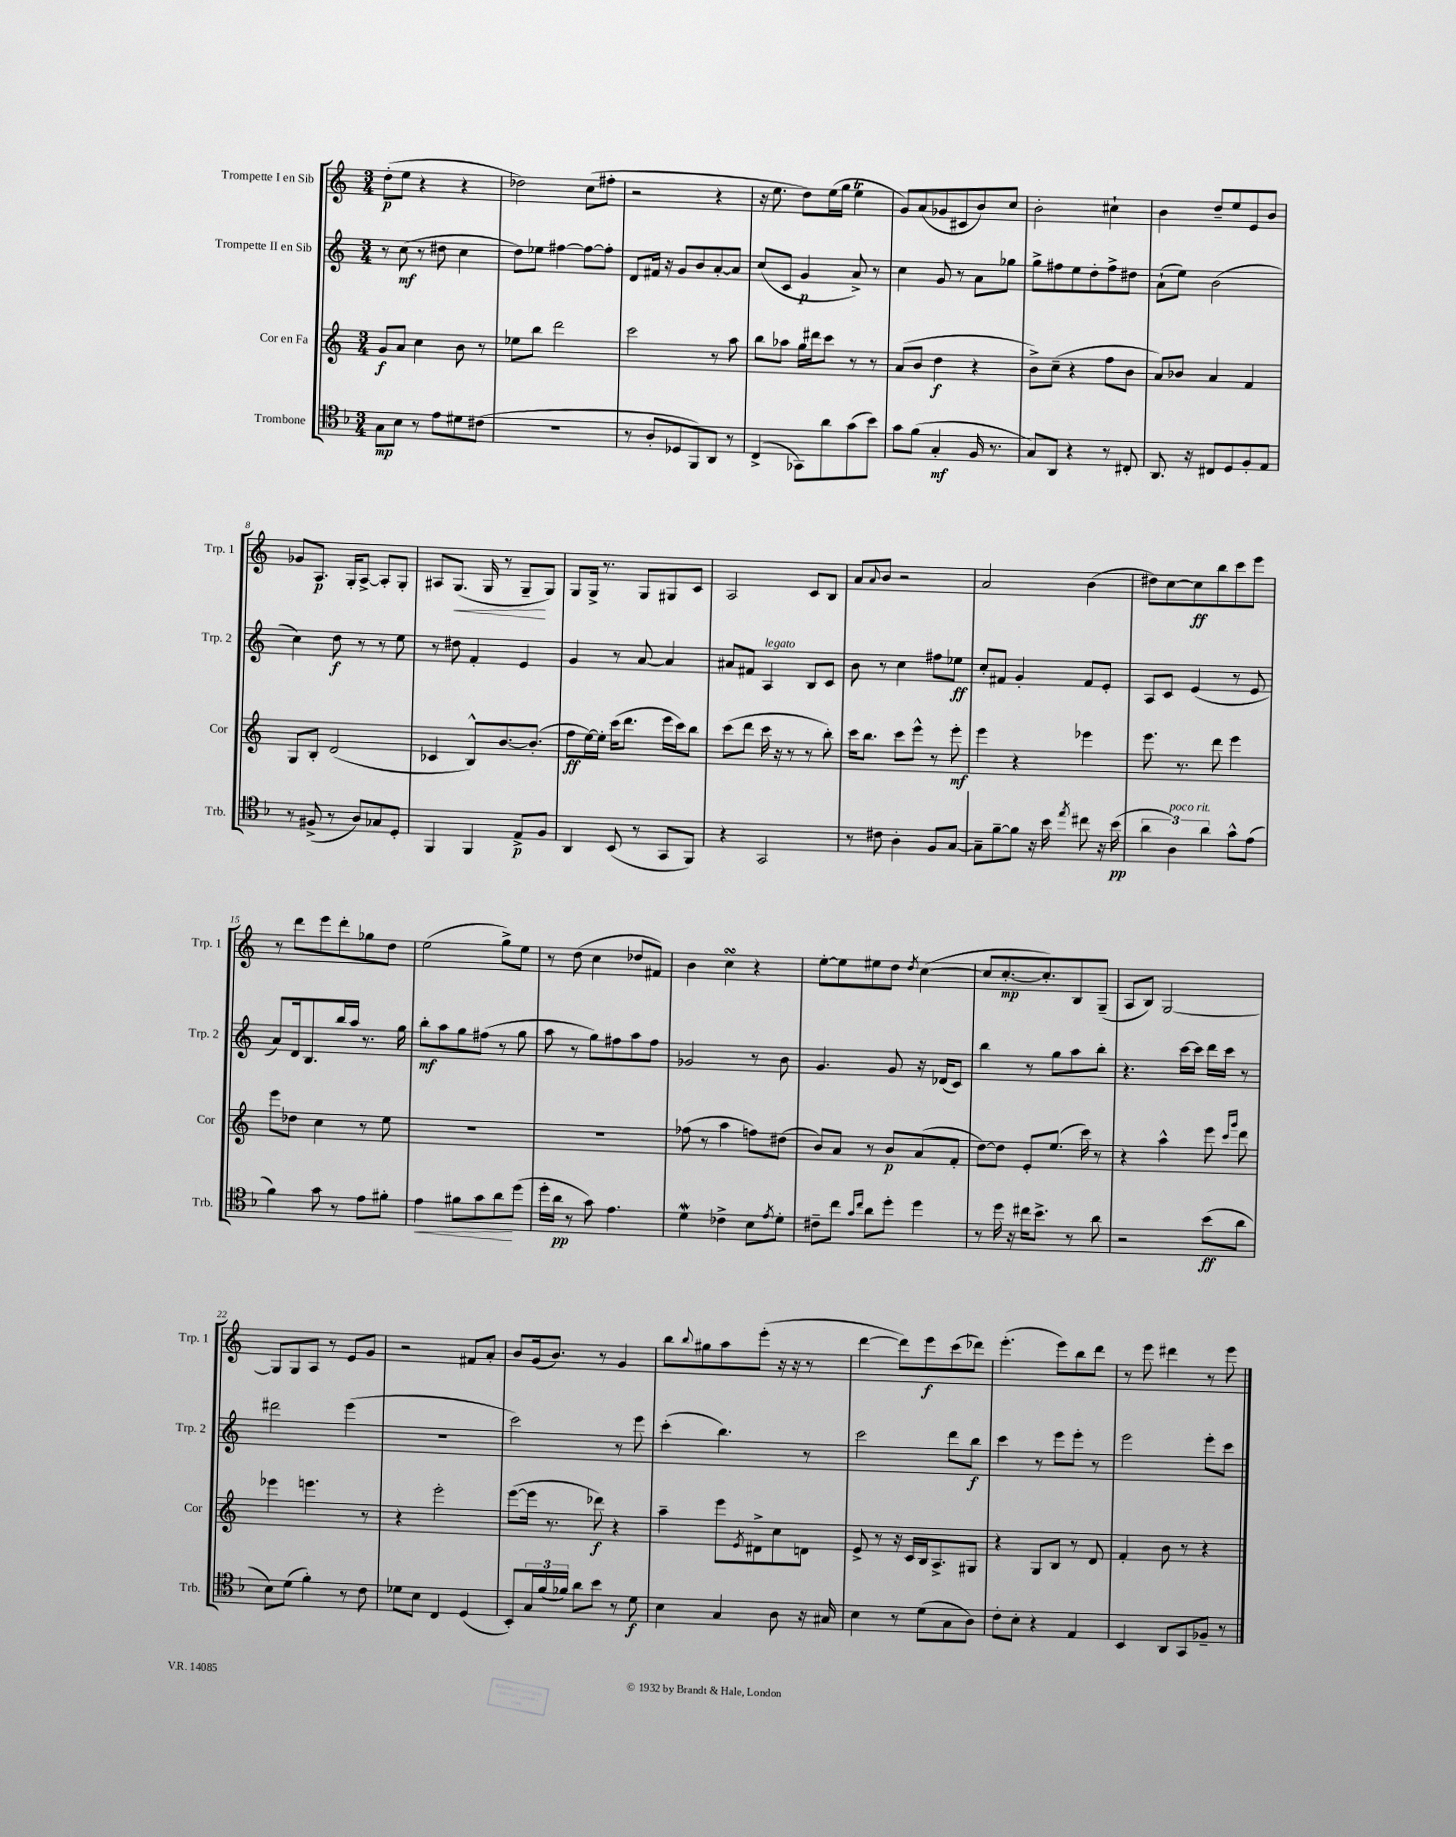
<<
\new StaffGroup <<
\new Staff = "s0" \with { instrumentName = "Trompette I en Sib" shortInstrumentName = "Trp. 1" } {
    \clef treble \key c \major \numericTimeSignature \time 3/4
    d''8-.\p( e''8 r4 r4 |
    des''2) c''8( fis''8-. |
    r2 r4 |
    r16 e''8. d''8) e''16( g''16 e''4\trill |
    g'8) a'8( ges'8 cis'8 b'8) c''8 |
    b'2-. cis''4-! |
    b'4 d''8-- e''8 e'8 b'8 |
    ges'8 a8.\p g16-. a8~-> a8-. g8-. |
    ais8 g8.\<( g16 r8 g8--\! g8) |
    g8 g16-> r8. g8 gis8 c'8 |
    a2 c'8 b8 |
    a'8 \appoggiatura { a'8 } b'8 r2 |
    a'2 b'4( |
    dis''8) c''8~ c''8\ff b''8 c'''8 e'''8 |
    r8 d'''8 e'''8 d'''8-. ges''8 d''8 |
    e''2( g''8->) e''8 |
    r8 d''8( c''4 des''8 fis'8) |
    b'4 c''4\turn r4 |
    e''8~-. e''8 eis''8 d''8 \acciaccatura { d''8 } c''4~( |
    c''8 c''8.~-.\mp c''8.-.) b8 g8--( |
    a8 b8) g2~ |
    g8 g8 a8 r8 e'8 g'8 |
    r2 fis'8 a'8-. |
    b'8 g'16( b'8.) r8 g'4 |
    b''8 \appoggiatura { b''8 } gis''8 a''8 e'''8-.( r16 r16 r8 |
    d'''4~ d'''8) e'''8\f c'''8( des'''8) |
    e'''4.-.( e'''8) b''8 d'''8 |
    r8 e'''8 dis'''4 r8 e'''8 \bar "|." |
}
\new Staff = "s1" \with { instrumentName = "Trompette II en Sib" shortInstrumentName = "Trp. 2" } {
    \clef treble \key c \major \numericTimeSignature \time 3/4
    r8 c''8\mf( r8 dis''8 c''4 |
    d''8) ees''8 fis''4~ fis''8~ fis''8-. |
    d'8 fis'16 r16 g'8 b'8 a'8~-. a'8 |
    c''8( c'8 g'4\p a'8->) r8 |
    c''4 g'8 r8 a'8 ges''8 |
    g''8-> fis''8 e''8 d''8-. fis''8-> dis''8 |
    a'8-!( e''8) b'2( |
    c''4) d''8\f r8 r8 e''8 |
    r8 dis''8 f'4-. e'4 |
    g'4 r8 a'8~ a'4 |
    ais'8 fis'8 a4^\markup { \italic "legato" } b8 c'8 |
    b'8 r8 c''4 fis''8 ees''8\ff |
    c''8-. fis'8 g'4-. fis'8 e'8-. |
    a8 c'8 e'4( r8 e'8 |
    a'8) d'16 b8. b''16 a''16 r8. g''16 |
    b''8-.\mf a''8 g''8 fis''8( r8 g''8 |
    a''8 r8 g''8) fis''8 a''8 fis''8 |
    ges'2 r8 b'8 |
    g'4. g'8 r16 des'16( c'8) |
    b''4 r8 g''8 a''8 b''8-. |
    r4. c'''16~ c'''16 d'''16 c'''16 r8 |
    dis'''2 e'''4( |
    R2. |
    c'''2) r8 e'''8 |
    c'''4-.( b''4.) r8 |
    c'''2 d'''8 b''8\f |
    c'''4 r8 e'''8 e'''8-. r8 |
    e'''2 e'''8-. c'''8 \bar "|." |
}
\new Staff = "s2" \with { instrumentName = "Cor en Fa" shortInstrumentName = "Cor" } {
    \clef treble \key c \major \numericTimeSignature \time 3/4
    g'8\f a'8 c''4 b'8 r8 |
    ees''8 b''8 d'''2 |
    c'''2 r8 a''8 |
    b''8 aes''8 g''16 dis'''16 c'''8 r8 r8 |
    a'8( b'8 d''4\f r4 |
    b'8->) c''8--( r4 f''8 b'8 |
    a'8) bes'8 a'4 f'4 |
    g8 b8-. d'2( |
    ces'4 b8-^) b'8.~ b'8.-.( |
    f''8\ff e''16~) e''16-. c'''16( d'''8. e'''16 c'''16) b''8 |
    c'''8( d'''8 c'''16 r16 r8 r8 b''8-.) |
    c'''16 b''8. c'''8 e'''8-^ r8 e'''8-.\mf |
    e'''4 r4 ees'''4 |
    e'''8. r8. d'''8 e'''4 |
    e'''8 des''8 c''4 r8 e''8 |
    R2. |
    R2. |
    fes''8( r8 a''4 f''8) dis''8( |
    b'8) a'8 r8 b'8\p a'8( f'8-. |
    d''8~) d''8 e'8-. e''8.( c'''16) r8 |
    r4 a''4-^ e'''8 \grace { c'''16 g'''16 } d'''8 |
    ees'''4 e'''4. r8 |
    r4 e'''2-. |
    e'''8~( e'''16 r8. des'''8\f) r4 |
    a''4-- e'''8 \acciaccatura { e'8 } dis'8-> c''8 d'8 |
    e'8-> r8 r16 c'16 b16 a8.-> gis8 |
    r4 g8 b8 r8 d'8 |
    f'4-. b'8 r8 r4 \bar "|." |
}
\new Staff = "s3" \with { instrumentName = "Trombone" shortInstrumentName = "Trb." } {
    \clef tenor \key f \major \numericTimeSignature \time 3/4
    g8\mp bes8 r8 e'8 dis'8 cis'8( |
    R2. |
    r8 a8-. des8 f,8) a,8 r8 |
    c4->( ges,8) a'8 g'8( bes'8) |
    g'8 f'8( g4-.\mf f16 r8. |
    g8) a,8 r4 r8 cis8-. |
    a,8. r16 cis8 d8 f8-. e8 |
    r8 fis8->( r8 a8) ges8 d8-. |
    f,4 f,4 e8->\p f8 |
    a,4 bes,8( r8 g,8 f,8) |
    r4 g,2 |
    r8 cis'8 a4-. f8 g8~ |
    g8-- f'8~-- f'8 r16 bes'16 \acciaccatura { e''8 } cis''8 r16 bes'16\pp( |
    \tuplet 3/2 { a'4 a4^\markup { \italic "poco rit." }) a'4 } g'8-^ e'8( |
    f'4) g'8 r8 e'8 fis'8-. |
    e'4\< fis'8 g'8 a'8\! d''8( |
    d''16-. a'16\pp r8 g'8) e'4. |
    d'4\mordent ces'4-> bes8 \acciaccatura { e'8 } d'8-. |
    cis'8-- c''8 \grace { g'16 c''16 } a'8 d''8-. d''4 |
    r8 d''16 r16 cis''16 bes'8.-> r8 a'8 |
    r2 bes'8\ff( a'8 |
    bes8) d'8( f'4-.) r8 c'8 |
    des'8 bes8 c4 d4( |
    bes,8-.) \tuplet 3/2 { g16 f'16( fes'16) } a'8 bes'8 r8 d'8\f |
    bes4 g4 a8 r16 gis16 |
    bes4 r8 d'8( g8 a8) |
    c'8-. bes8-. r4 e4 |
    bes,4 a,8 g,8 fes8-- r8 \bar "|." |
}
>>
>>
